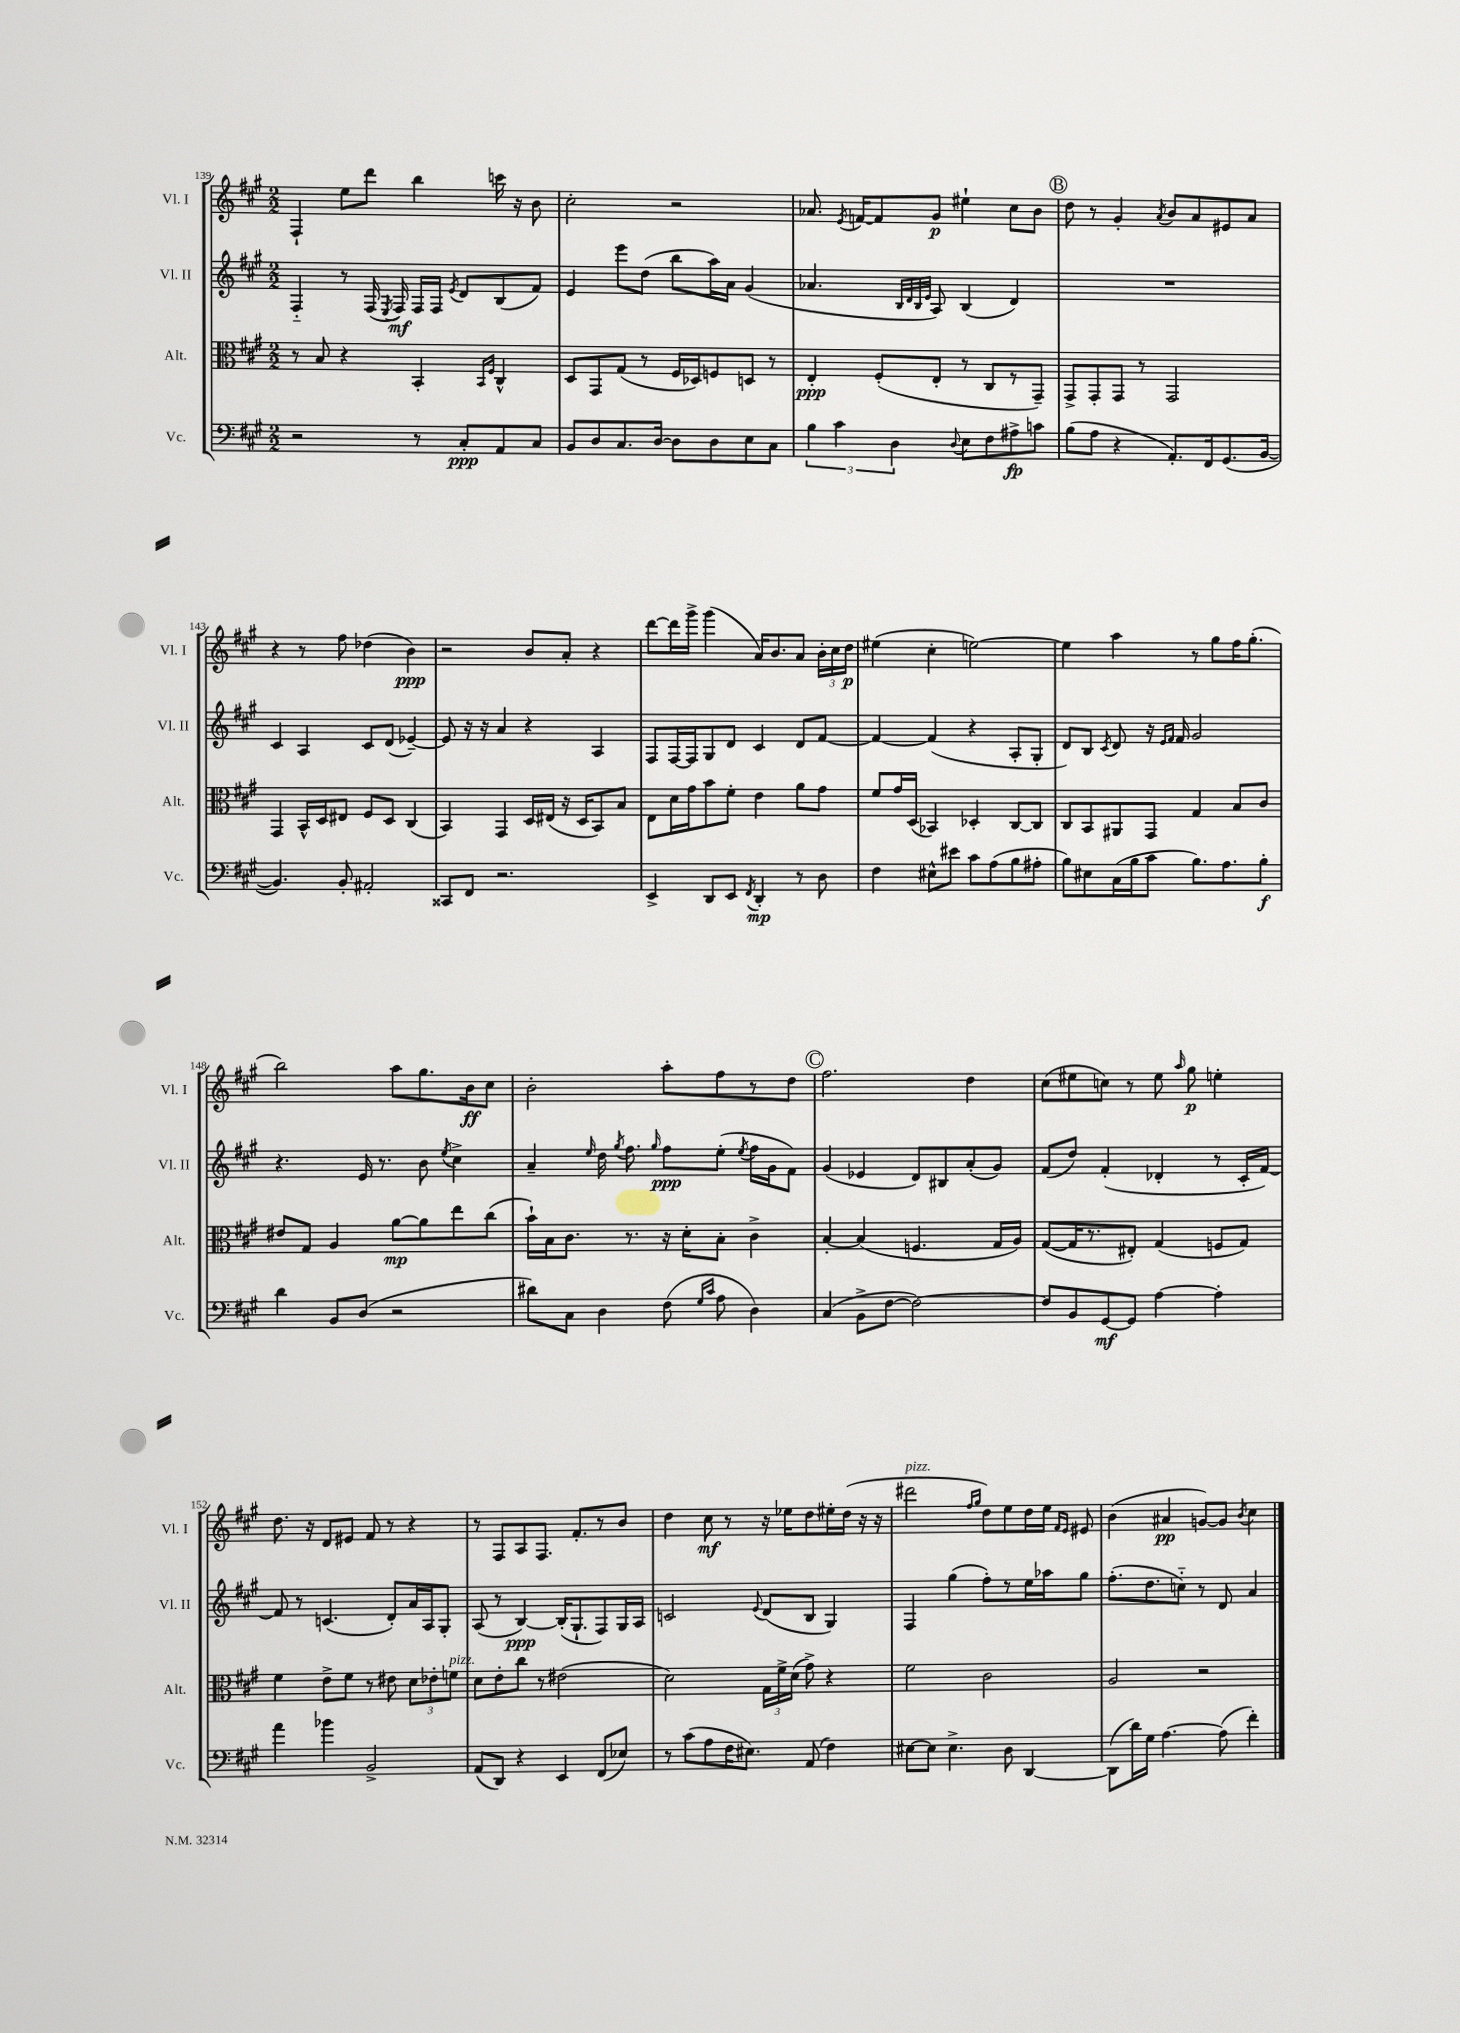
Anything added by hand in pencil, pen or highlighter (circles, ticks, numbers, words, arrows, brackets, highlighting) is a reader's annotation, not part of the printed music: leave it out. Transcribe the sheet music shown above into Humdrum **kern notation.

**kern	**dynam	**kern	**dynam	**kern	**dynam	**kern	**dynam
*part4	*part4	*part3	*part3	*part2	*part2	*part1	*part1
*staff4	*staff4	*staff3	*staff3	*staff2	*staff2	*staff1	*staff1
*I"Vc.	*	*I"Alt.	*	*I"Vl. II	*	*I"Vl. I	*
*I'Vc.	*	*I'Alt.	*	*I'Vl. II	*	*I'Vl. I	*
*clefF4	*	*clefC3	*	*clefG2	*	*clefG2	*
*k[f#c#g#]	*	*k[f#c#g#]	*	*k[f#c#g#]	*	*k[f#c#g#]	*
*M2/2	*	*M2/2	*	*M2/2	*	*M2/2	*
=139	=139	=139	=139	=139	=139	=139	=139
2r	.	8r	.	4F#/	.	4F#`/	.
.	.	8B/	.	.	.	.	.
.	.	4r	.	8r	.	8ee\L	.
.	.	.	.	(16F#/	.	8ddd\J	.
.	.	.	.	8qE/	.	.	.
.	.	.	.	16F#/)	mf	.	.
8r	.	4BB'/	.	16F#/LL	.	4bb\	.
.	.	.	.	16F#/JJ	.	.	.
.	.	.	.	8qe/	.	.	.
8C#'/L	ppp	.	.	8d/L	.	.	.
.	.	16qqBB/LL	.	.	.	.	.
.	.	16qqF#/JJ	.	.	.	.	.
8AA/	.	4C#^^/	.	(8B/	.	16cccn\	.
.	.	.	.	.	.	16r	.
8C#/J	.	.	.	8f#/J)	.	8b\	.
=140	=140	=140	=140	=140	=140	=140	=140
8BB/L	.	8D/L	.	4e/	.	2cc#'\	.
8D/	.	8GG#/	.	.	.	.	.
8.C#/	.	(8G#/J	.	8eee\L	.	.	.
.	.	8r	.	(8dd\J	.	.	.
[16D/Jk	.	.	.	.	.	.	.
8D\L]	.	16F#/LL	.	8bb\L	.	2r	.
.	.	16D-X/J)	.	.	.	.	.
8D\	.	8Fn/	.	16aa\L)	.	.	.
.	.	.	.	16a\JJ	.	.	.
8E\	.	8Dn/J	.	(4g#/	.	.	.
8C#\J	.	8r	.	.	.	.	.
=141	=141	=141	=141	=141	=141	=141	=141
6B\	.	4E'/	ppp	4.a-X/	.	8.a-X/	.
6c#\	.	.	.	.	.	.	.
.	.	.	.	.	.	8qe/	.
.	.	.	.	.	.	[16fn/KL	.
.	.	(8F#'/L	.	.	.	8f/]	.
6D\	.	.	.	.	.	.	.
.	.	.	.	32qqB/LLL	.	.	.
.	.	.	.	32qqd/	.	.	.
.	.	.	.	32qqB/	.	.	.
.	.	.	.	32qqe/JJJ	.	.	.
.	.	8E'/J	.	8A/)	.	8g#/J	p
8qqD/	.	.	.	.	.	.	.
8E\L	.	8r	.	(4B/	.	4ee#X`\	.
8F#\	.	8C#/L	.	.	.	.	.
8A#X^\	fp	8r	.	4d/)	.	8cc#\L	.
8cn\J	.	8GG#~/J)	.	.	.	8b\J	.
!!LO:REH:place=s1:t=B
=142	=142	=142	=142	=142	=142	=142	=142
(8B\L	.	8GG#^/L	.	1r	.	8dd\	.
8A\J	.	8GG#'/	.	.	.	8r	.
4r	.	8GG#/J	.	.	.	4g#'/	.
.	.	8r	.	.	.	.	.
.	.	.	.	.	.	8qa/	.
8.AA'/L)	.	2GG#/	.	.	.	8b/L	.
.	.	.	.	.	.	8a/	.
16FF#/k	.	.	.	.	.	.	.
(8.GG#/	.	.	.	.	.	8e#X/	.
.	.	.	.	.	.	8a/J	.
[16BB/Jk	.	.	.	.	.	.	.
!!LO:LB:g=z
=143	=143	=143	=143	=143	=143	=143	=143
4.BB/])	.	4GG#/	.	4c#/	.	4r	.
.	.	16BB^^/LL	.	4A/	.	8r	.
.	.	16D/J	.	.	.	.	.
8BB'/	.	8E#X/J	.	.	.	8ff#\	.
2AA#X'/	.	8F#/L	.	8c#/L	.	(4dd-X\	.
.	.	8D/J	.	(8d/J	.	.	.
.	.	(4C#/	.	[4e-X~/)	.	4b\)	ppp
=144	=144	=144	=144	=144	=144	=144	=144
8CC##X/L	.	4BB/)	.	8e-/]	.	2r	.
8FF#/J	.	.	.	16r	.	.	.
.	.	.	.	16r	.	.	.
2.r	.	4GG#/	.	4a/	.	.	.
.	.	16D/LL	.	4r	.	8b/L	.
.	.	(16E#X/JJ	.	.	.	.	.
.	.	16r	.	.	.	8a'/J	.
.	.	16D/KL	.	.	.	.	.
.	.	8BB/)	.	4A/	.	4r	.
.	.	8B/J	.	.	.	.	.
=145	=145	=145	=145	=145	=145	=145	=145
4EE^/	.	8E\L	.	8F#/L	.	[8ddd\L	.
.	.	16d\L	.	[16F#/L	.	16ddd\L]	.
.	.	16g#\J	.	16F#/J]	.	16ggg#^\JJ	.
8DD/L	.	8b\	.	8G#/	.	(4ggg#\	.
8EE/J	.	8f#'\J	.	8d/J	.	.	.
8qFF#/	.	.	.	.	.	.	.
4DD'/	mp	4e\	.	4c#/	.	16a/KL)	.
.	.	.	.	.	.	8.b/	.
8r	.	8a\L	.	8d/L	.	8a/J	.
8D\	.	8g#\J	.	[8f#/J	.	24b'\LL	.
.	.	.	.	.	.	24cc#\	.
.	.	.	.	.	.	24dd\JJ	p
=146	=146	=146	=146	=146	=146	=146	=146
4F#\	.	8f#/L	.	4f#/_	.	(4ee#X\	.
.	.	16g#/L	.	.	.	.	.
.	.	(16D/JJ	.	.	.	.	.
8E#X^^\L	.	4BB-X/)	.	(4f#/]	.	4cc#'\	.
8e#X\J	.	.	.	.	.	.	.
8c#\L	.	4D-X'/	.	4r	.	[2een\)	.
(8A\	.	.	.	.	.	.	.
8B\	.	[8C#/L	.	8A'/L	.	.	.
8A#X'\J	.	8C#/J]	.	8G#'/J	.	.	.
=147	=147	=147	=147	=147	=147	=147	=147
8B\L)	.	8C#/L	.	8d/L)	.	4ee\]	.
8E#X\	.	8BB/	.	8B/J	.	.	.
.	.	.	.	8qc#/	.	.	.
(16C#\L	.	8AA#X/	.	8d/	.	4aa\	.
16B\J	.	.	.	.	.	.	.
8c#\J	.	8GG#/J	.	16r	.	.	.
.	.	.	.	16qqe/LL	.	.	.
.	.	.	.	16qqf#/JJ	.	.	.
.	.	.	.	16f#/	.	.	.
8.B\L)	.	4G#/	.	2g#/	.	8r	.
.	.	.	.	.	.	8gg#\L	.
8.A\	.	.	.	.	.	.	.
.	.	8B/L	.	.	.	16ff#\K	.
.	.	.	.	.	.	(8.gg#'\J	.
8B'\J	f	8c#/J	.	.	.	.	.
!!LO:LB:g=z
=148	=148	=148	=148	=148	=148	=148	=148
4d\	.	8e#X/L	.	4.r	.	2bb\)	.
.	.	8G#/J	.	.	.	.	.
8BB/L	.	4A/	.	.	.	.	.
(8D/J	.	.	.	16e/	.	.	.
.	.	.	.	8.r	.	.	.
2r	.	[8a\L	mp	.	.	8aa\L	.
.	.	8a\]	.	8b\	.	8.gg#\	.
.	.	.	.	8qee/	.	.	.
.	.	8ee\	.	4cc#^\	.	.	.
.	.	.	.	.	.	16b\k	ff
.	.	(8cc#\J	.	.	.	8cc#\J	.
=149	=149	=149	=149	=149	=149	=149	=149
8d#X\L)	.	16b`\LL)	.	4a~/	.	2b'\	.
.	.	16B\J	.	.	.	.	.
8C#\J	.	8.c#\J	.	.	.	.	.
.	.	.	.	16qqee/	.	.	.
4D\	.	.	.	16dd\	.	.	.
.	.	.	.	8qgg#/	.	.	.
.	.	8.r	.	8.ff#\	.	.	.
.	.	.	.	16qqgg#/	.	.	.
(8F#\	.	16r	.	8ff#\L	ppp	8aa'\L	.
.	.	16d'\KL	.	.	.	.	.
16qqG#/LL	.	.	.	.	.	.	.
16qqc#/JJ	.	.	.	.	.	.	.
8A\	.	8B'\J	.	(8ee'\J	.	8ff#\	.
.	.	.	.	8qee/	.	.	.
4D\)	.	4c#^\	.	16ff#\LL	.	8r	.
.	.	.	.	16g#\J	.	.	.
.	.	.	.	8f#\J)	.	8dd\J	.
!!LO:REH:place=s1:t=C
=150	=150	=150	=150	=150	=150	=150	=150
(4C#/	.	[4B'/	.	(4g#/	.	2.ff#\	.
8BB^\L	.	(4B/]	.	4e-X/	.	.	.
[8F#\J	.	.	.	.	.	.	.
2F#\_)	.	4.Fn/	.	8d/L)	.	.	.
.	.	.	.	8B#X/	.	.	.
.	.	.	.	(8a'/	.	4dd\	.
.	.	16G#/LL	.	8g#/J)	.	.	.
.	.	16A/JJ)	.	.	.	.	.
=151	=151	=151	=151	=151	=151	=151	=151
8F#/L]	.	([8G#/L	.	(8f#/L	.	(8cc#\L	.
8BB/	.	16G#/K]	.	8dd/J)	.	8ee#X\	.
.	.	8.r	.	.	.	.	.
[8GG#/	mf	.	.	(4f#'/	.	8ccn\J)	.
8GG#/J]	.	8E#X'/J)	.	.	.	8r	.
[4A\	.	(4G#/	.	4d-X'/	.	8ee#\	.
.	.	.	.	.	.	16qqaa/	.
.	.	.	.	.	.	8gg#\	p
4A'\]	.	8Fn/L	.	8r	.	4een'\	.
.	.	8G#/J)	.	16c#'/LL	.	.	.
.	.	.	.	[16f#/JJ)	.	.	.
!!LO:LB:g=z
=152	=152	=152	=152	=152	=152	=152	=152
4a\	.	4f#\	.	8f#/]	.	8.dd\	.
.	.	.	.	8r	.	.	.
.	.	.	.	.	.	16r	.
4b-X\	.	8e^\L	.	(4.cn/	.	8d/L	.
.	.	8f#\J	.	.	.	8e#X/J	.
2BB^/	.	8r	.	.	.	8f#/	.
.	.	8e#X\	.	8d'/L)	.	8r	.
.	.	12d\L	.	16a/L	.	4r	.
.	.	.	.	16A/J	.	.	.
.	.	12e-X'\	.	.	.	.	.
.	.	.	.	8G#'/J	.	.	.
!	!	!LO:TX:a:i:t=pizz.	!	!	!	!	!
.	.	12fn\J	.	.	.	.	.
=153	=153	=153	=153	=153	=153	=153	=153
(8AA/L	.	8d\L	.	(8A/	.	8r	.
8DD/J)	.	8e'\	.	8r	.	8F#/L	.
4r	.	8cc#\J	.	[4B/)	ppp	8A/	.
.	.	8r	.	.	.	8.F#/J	.
4EE/	.	(2e#X\	.	(16B'/KL]	.	.	.
.	.	.	.	8.G#`/	.	8.f#'/L	.
(8FF#/L	.	.	.	8F#/)	.	8r	.
8E-X/J)	.	.	.	16G#/L	.	8b/J	.
.	.	.	.	16A/JJ	.	.	.
=154	=154	=154	=154	=154	=154	=154	=154
8r	.	2d\)	.	2cn/	.	4dd\	.
(8c#\L	.	.	.	.	.	.	.
8A\	.	.	.	.	.	8cc#\	mf
16F#\K	.	.	.	.	.	8r	.
8.E#X\J)	.	.	.	.	.	.	.
.	.	.	.	8qqe/	.	.	.
.	.	24G#\LL	.	(8d/L	.	16r	.
.	.	24f#^\	.	.	.	.	.
.	.	.	.	.	.	16ee-X\KL	.
.	.	(24d\JJ	.	.	.	.	.
(8AA/	.	8g#^\)	.	8B/J	.	8dd\	.
4F#\)	.	4r	.	4G#/)	.	16ee#X'\L	.
.	.	.	.	.	.	(16dd\JJ	.
.	.	.	.	.	.	16r	.
.	.	.	.	.	.	16r	.
=155	=155	=155	=155	=155	=155	=155	=155
!	!	!	!	!	!	!LO:TX:a:i:t=pizz.	!
[8E#X\L	.	2f#\	.	4F#/	.	2ddd#X\	.
8E#\J]	.	.	.	.	.	.	.
4.E#^\	.	.	.	(4gg#\	.	.	.
.	.	.	.	.	.	16qqff#/LL	.
.	.	.	.	.	.	16qqgg#/JJ	.
.	.	2c#\	.	8ff#'\L)	.	8dd\L)	.
8D\	.	.	.	8r	.	8ee\	.
[4DD/	.	.	.	16ee\L	.	16dd\L	.
.	.	.	.	16aa-X\J	.	16ee\JJ	.
.	.	.	.	.	.	16qqf#/LL	.
.	.	.	.	.	.	16qqe/JJ	.
.	.	.	.	8gg#\J	.	8e#X/	.
=156	=156	=156	=156	=156	=156	=156	=156
(8DD\L]	.	2A/	.	(8.ff#'\L	.	(4b\	.
16d\L)	.	.	.	.	.	.	.
16G#\JJ	.	.	.	8.dd\	.	.	.
[4.A\	.	.	.	.	.	4a#X/	pp
.	.	.	.	8ccn\J)	.	.	.
.	.	2r	.	8r	.	[8gn/L)	.
(8A\]	.	.	.	8d/	.	8g/J]	.
.	.	.	.	.	.	8qb/	.
4f#'\)	.	.	.	4a/	.	4cc#\	.
==	==	==	==	==	==	==	==
*-	*-	*-	*-	*-	*-	*-	*-
